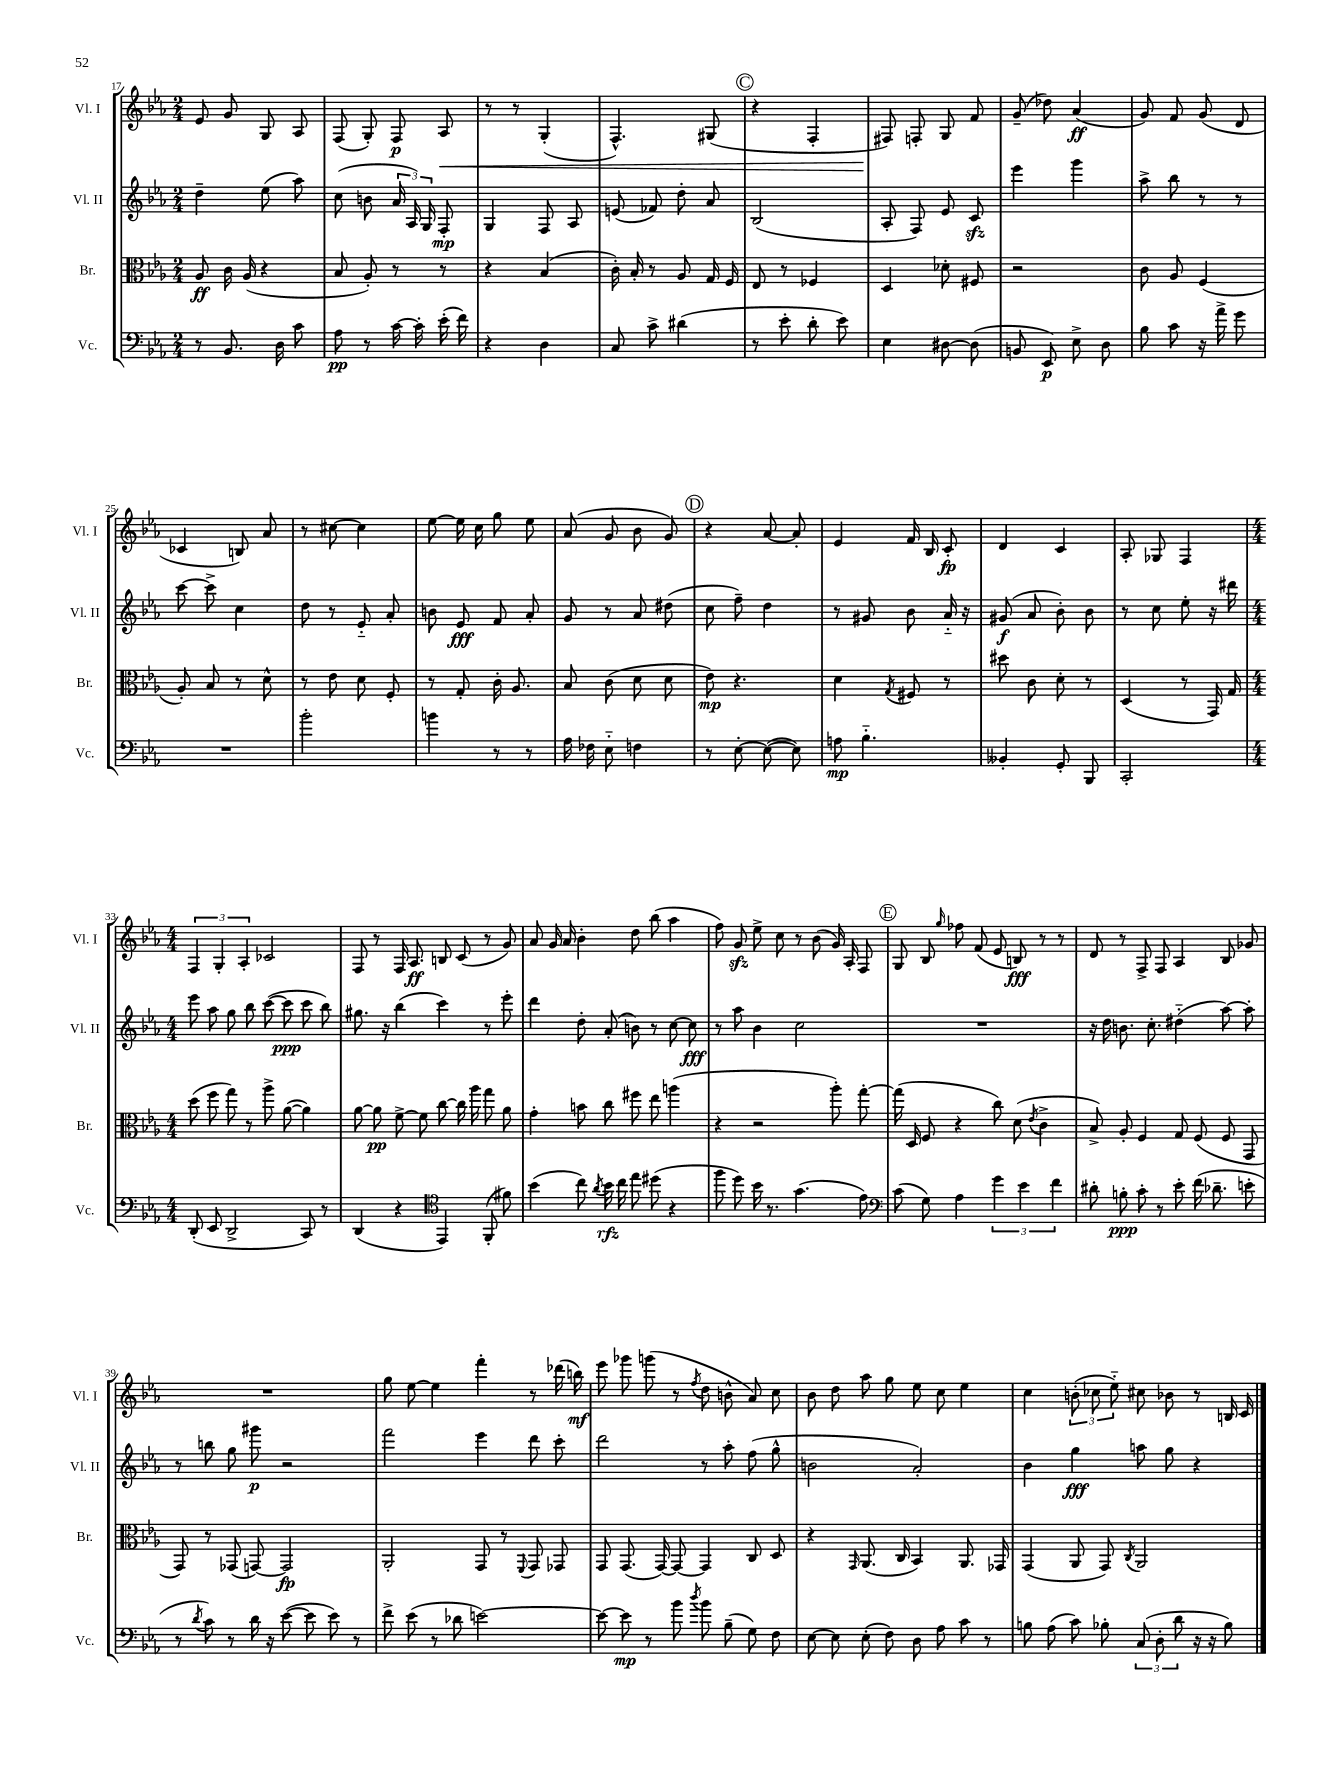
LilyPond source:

<<
\new StaffGroup <<
\new Staff = "s0" \with { instrumentName = "Vl. I" shortInstrumentName = "Vl. I" } {
    \clef treble \key ees \major \numericTimeSignature \time 2/4
    \autoBeamOff ees'8 g'8 g8 aes8 |
    f8( g8-.) f8\p aes8\< |
    r8 r8 g4-.( |
    f4.-^) gis8( |
    \mark \markup { \circle "C" } r4 f4-. |
    fis8\!) f8-. g8 f'8 |
    g'8--( des''8) aes'4\ff( |
    g'8) f'8 g'8( d'8 |
    ces'4 b8) aes'8 |
    r8 cis''8~ cis''4 |
    ees''8~ ees''16 c''16 g''8 ees''8 |
    aes'8( g'8 bes'8 g'8) |
    \mark \markup { \circle "D" } r4 aes'8~ aes'8-. |
    ees'4 f'16 bes16 c'8-.\fp |
    d'4 c'4 |
    aes8-. ges8 f4 |
    \numericTimeSignature \time 4/4 \tuplet 3/2 { f4 g4-. aes4-. } ces'2 |
    f8 r8 f16 aes8.\ff b8 c'8( r8 g'8) |
    aes'8 g'16 aes'16 bes'4-. d''8 bes''8( aes''4 |
    f''8) g'8\sfz ees''8-> c''8 r8 bes'8( g'16) aes16-. f8 |
    \mark \markup { \circle "E" } g8 bes8 \grace { g''16 } fes''8 f'8( ees'8 b8\fff) r8 r8 |
    d'8 r8 f8-> f8 aes4 bes8 ges'8 |
    R1 |
    g''8 ees''8~ ees''4 f'''4-. r8 des'''16( b''16\mf) |
    ees'''8 ges'''8 g'''8( r8 \acciaccatura { f''8 } d''8 b'8-^ aes'8) c''8 |
    bes'8 d''8 aes''8 g''8 ees''8 c''8 ees''4 |
    c''4 \tuplet 3/2 { b'8-.( ces''8 ees''8-_) } cis''8 bes'8 r8 b16 c'16 \bar "|." |
}
\new Staff = "s1" \with { instrumentName = "Vl. II" shortInstrumentName = "Vl. II" } {
    \clef treble \key ees \major \numericTimeSignature \time 2/4
    \autoBeamOff d''4-- ees''8( aes''8) |
    c''8( b'8 \tuplet 3/2 { aes'16 aes16) g16 } f8-.\mp |
    g4 f8 aes8 |
    e'8( fes'8) d''8-. aes'8 |
    \mark \markup { \circle "C" } bes2( |
    aes8-. f8) ees'8 c'8\sfz |
    ees'''4 g'''4 |
    aes''8-> bes''8 r8 r8 |
    c'''8~ c'''8-> c''4 |
    d''8 r8 ees'8-_ aes'8-. |
    b'8 ees'8\fff f'8 aes'8-. |
    g'8 r8 aes'8 dis''8( |
    \mark \markup { \circle "D" } c''8 f''8--) d''4 |
    r8 gis'8 bes'8 aes'16-_ r16 |
    gis'8\f( aes'8 bes'8-.) bes'8 |
    r8 c''8 ees''8-. r16 dis'''16 |
    \numericTimeSignature \time 4/4 ees'''8 aes''8 g''8 bes''8 c'''8~( c'''8\ppp c'''8 bes''8) |
    gis''8. r16 bes''4( c'''4) r8 ees'''8-. |
    d'''4 d''8-. aes'8-.( b'8) r8 c''8~ c''8\fff |
    r8 aes''8 bes'4 c''2 |
    \mark \markup { \circle "E" } R1 |
    r16 d''16 b'8. c''8.-. dis''4-_( aes''8~) aes''8-. |
    r8 b''8 g''8 gis'''8\p r2 |
    f'''2 ees'''4 d'''8 c'''8-. |
    d'''2 r8 aes''8-. f''8( g''8-^ |
    b'2 aes'2-.) |
    bes'4 g''4\fff a''8 g''8 r4 \bar "|." |
}
\new Staff = "s2" \with { instrumentName = "Br." shortInstrumentName = "Br." } {
    \clef alto \key ees \major \numericTimeSignature \time 2/4
    \autoBeamOff aes8\ff c'16 aes16( r4 |
    bes8 aes8-.) r8 r8 |
    r4 bes4( |
    c'16-.) bes16-. r8 aes8 g16 f16 |
    \mark \markup { \circle "C" } ees8 r8 fes4 |
    d4 des'8-. fis8 |
    r2 |
    c'8 aes8 f4( |
    aes8-.) bes8 r8 d'8-^ |
    r8 ees'8 d'8 f8-. |
    r8 g8-. c'16-. aes8. |
    bes8 c'8( d'8 d'8 |
    \mark \markup { \circle "D" } ees'8\mp) r4. |
    d'4 \acciaccatura { g8 } fis8 r8 |
    dis''8 c'8 d'8-. r8 |
    d4( r8 g,16) g16 |
    \numericTimeSignature \time 4/4 d''8( f''8 g''8) r8 aes''8-> aes'8~( aes'4) |
    aes'8~ aes'8\pp f'8~-> f'8 c''8~ c''16 aes''16 g''8 aes'8 |
    g'4-. b'8 c''8 fis''8 ees''8 a''4( |
    r4 r2 aes''8-.) g''8~-. |
    \mark \markup { \circle "E" } g''16( d16 f8 r4 c''8) d'8( \acciaccatura { ees'8 } c'4-> |
    bes8->) aes8-. f4 g8 f8( f8 g,8 |
    g,8) r8 ges,8( g,8~) g,2\fp |
    aes,2-. g,8 r8 \appoggiatura { f,8 } g,8 ges,8 |
    g,8 g,8.( g,16~) g,8~ g,4 c8 d8 |
    r4 \grace { g,16 } aes,8.( c16 bes,4) aes,8. ges,16 |
    g,4( aes,8 g,8) \acciaccatura { c8 } aes,2 \bar "|." |
}
\new Staff = "s3" \with { instrumentName = "Vc." shortInstrumentName = "Vc." } {
    \clef bass \key ees \major \numericTimeSignature \time 2/4
    \autoBeamOff r8 bes,8. d16 c'8 |
    aes8\pp r8 c'16~ c'16-. ees'16-.( f'16) |
    r4 d4 |
    c8 c'8-> dis'4( |
    \mark \markup { \circle "C" } r8 ees'8-. d'8-. ees'8) |
    ees4 dis8~ dis8( |
    b,8 ees,8\p) ees8-> d8 |
    bes8 c'8 r16 aes'16-> g'8 |
    R2 |
    bes'2-. |
    b'4 r8 r8 |
    aes16 fes16 ees8-_ f4 |
    \mark \markup { \circle "D" } r8 ees8~-. ees8~( ees8) |
    a8\mp bes4.-_ |
    beses,4-. g,8-. bes,,8 |
    c,2-. |
    \numericTimeSignature \time 4/4 d,8-.( ees,8 d,2-> c,8) r8 |
    d,4( r4 \clef tenor ees,4) f,8-.( fis'8) |
    bes'4( c''8) \acciaccatura { aes'8 } bes'16\rfz c''16 ees''8 dis''8( r4 |
    f''8 d''8) bes'16 r8. g'4.( ees'8) |
    \mark \markup { \circle "E" } \clef bass c'8( g8) aes4 \tuplet 3/2 { g'4 ees'4 f'4 } |
    dis'8-. b8-.\ppp c'8-. r8 ees'8-. f'16( des'8.-- e'8-. |
    r8 \acciaccatura { d'8 } c'8) r8 d'16 r16 ees'8~( ees'8 ees'8) r8 |
    f'8-> ees'8( r8 des'8 e'2~) |
    e'8~ e'8\mp r8 bes'8 \acciaccatura { d''8 } bes'8 bes8--( g8) f8 |
    ees8~ ees8 ees8-.( f8) d8 aes8 c'8 r8 |
    b8 aes8( c'8) bes8-. \tuplet 3/2 { c8( d8-. d'8 } r16 r16 bes8) \bar "|." |
}
>>
>>
\layout { \context { \Score currentBarNumber = #17 } }
